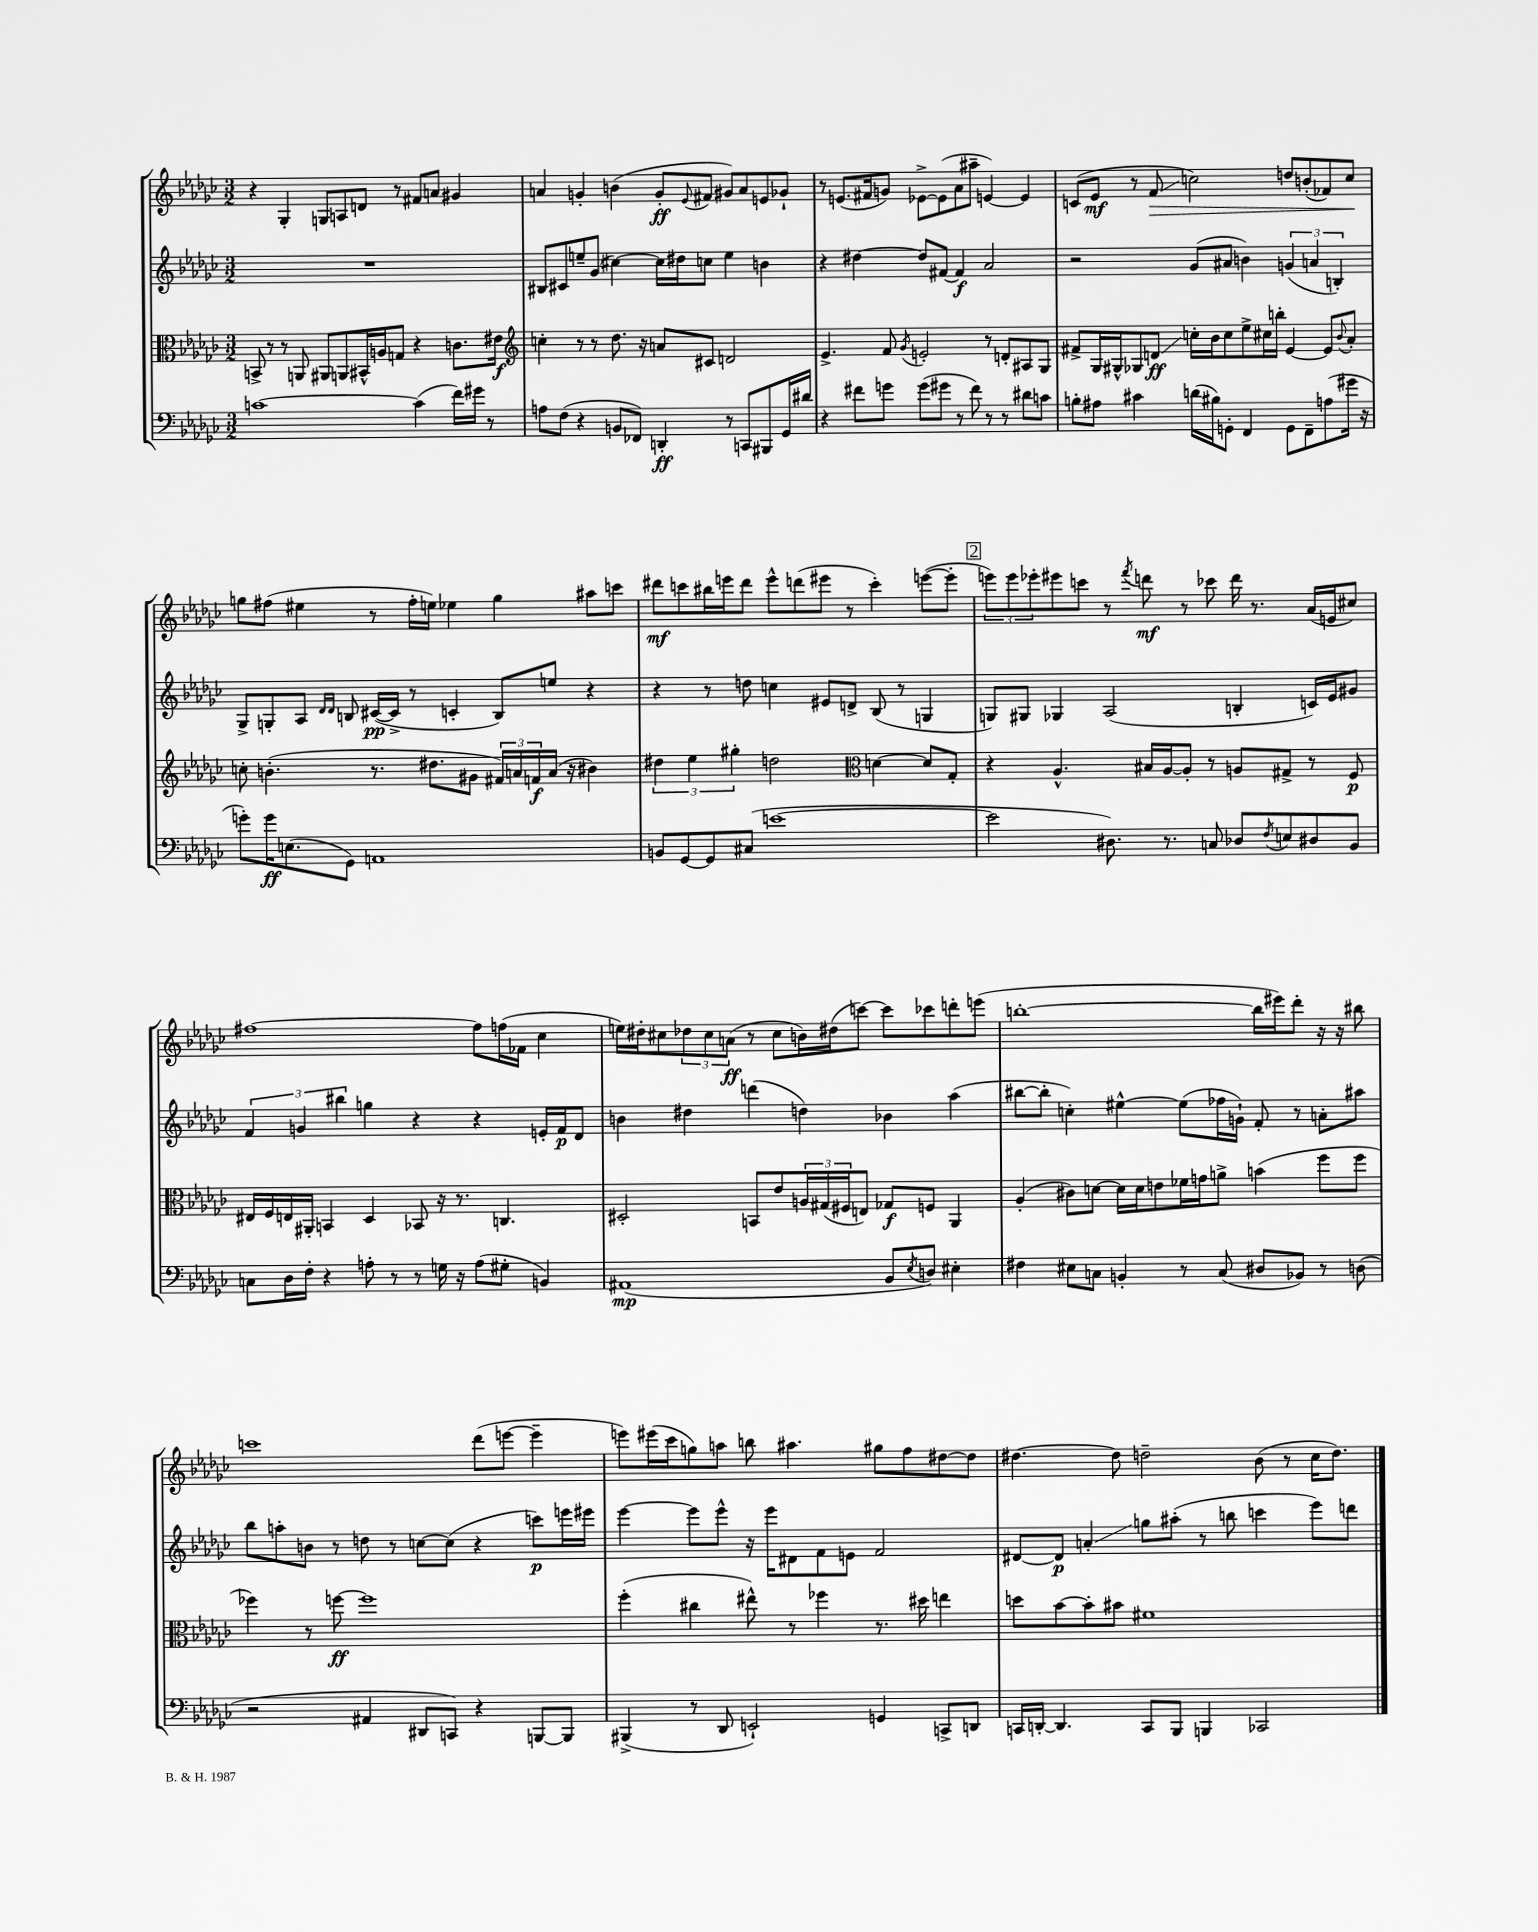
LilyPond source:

<<
\new StaffGroup <<
\new Staff = "s0" {
    \clef treble \key ges \major \numericTimeSignature \time 3/2
    r4 ges4-. g8 a8 d'8 r8 fis'8 a'8 gis'4 |
    a'4 g'4-. b'4( g'8-.\ff \appoggiatura { ees'8 } fis'8 gis'8) a'8 e'8 ges'8-! |
    r8 e'8.( fis'16 g'8) ees'8~-> ees'8( aes'8 ais''8-- e'4~) e'4 |
    c'8( ees'8\mf r8 f'8\glissando\> c''2) d''8 b'8-.( fes'8) c''8\! |
    g''8 fis''8( eis''4 r8 fis''16-. e''16) ees''4 g''4 ais''8 c'''8 |
    dis'''8\mf c'''8 bis''16 e'''16 dis'''8 e'''8-^ d'''8( eis'''8 r8 c'''4-.) e'''8~( e'''8-. |
    \mark \markup { \box "2" } \tuplet 3/2 { e'''8) e'''8 ees'''8-. } eis'''8 c'''8 r8 \acciaccatura { f'''8 } d'''8\mf r8 ces'''8 d'''16 r8. aes'16( e'16 cis''8) |
    fis''1~ fis''8 f''16( fes'16 ces''4 |
    e''16) dis''16-. cis''8 \tuplet 3/2 { des''8 cis''8 a'8\ff( } r8 cis''8 b'16) dis''16( c'''8~) c'''8 ces'''8 d'''8-. e'''8( |
    b''1~-. b''16 eis'''16) des'''8-. r16 r16 bis''8 |
    c'''1 des'''8( e'''8~ e'''4-- |
    e'''8) eis'''16( ces'''16 g''8) a''8 b''8 ais''4. gis''8 f''8 dis''8~ dis''8 |
    dis''4.~ dis''8 d''2-- bes'8( r8 ces''16 d''8.) \bar "|." |
}
\new Staff = "s1" {
    \clef treble \key ges \major \numericTimeSignature \time 3/2
    R1. |
    bis8 cis'8 e''8-- ges'8( cis''4~) cis''16 dis''16 c''8 e''4 b'4 |
    r4 dis''4~ dis''8 fis'8~ fis'4\f aes'2 |
    r2 ges'8( ais'8 b'4) \tuplet 3/2 { g'4( a'4 b4-.) } |
    ges8-> g8-. aes8 \grace { des'16 des'16 } b8 cis'16~\pp( cis'16-> r8 c'4-. b8) e''8 r4 |
    r4 r8 d''8 c''4 eis'8 d'8-> bes8( r8 g4 |
    \mark \markup { \box "2" } g8) gis8 ges4 aes2( b4-. c'16) ees'16 gis'8 |
    \tuplet 3/2 { f'4 g'4 bis''4 } g''4 r4 r4 e'16-. f'16\p des'8 |
    b'4 dis''4 d'''4( d''4) bes'4 aes''4( |
    bis''8~ bis''8-. c''4-.) eis''4~-^ eis''8( fes''16 g'16-!) f'8-. r8 a'8-. ais''8 |
    bes''8 a''8-. b'8 r8 d''8 r8 c''8~ c''8( r4 c'''8\p) e'''16 eis'''16 |
    ees'''4~ ees'''8 ees'''8-^ r16 ees'''16 dis'8 f'8 e'8 f'2 |
    dis'8~ dis'8\p a'4-.\glissando g''8 ais''8-.( r8 b''8 c'''4 ees'''8) d'''8 \bar "|." |
}
\new Staff = "s2" {
    \clef alto \key ges \major \numericTimeSignature \time 3/2
    b,8-> r8 r8 a,8 ais,8 a,8 bis,16-^ a16 g8 r4 c'8. eis'16\f |
    \clef treble c''4-. r8 r8 des''8. r16 a'8 cis'8 d'2 |
    ees'4.-> f'8 \acciaccatura { ges'8 } e'2-. r8 d'8-. ais8 ges8 |
    fis'8-> ges16 gis16-^ ges8 d'8\glissando\ff c''16-. bes'16 c''8 ees''8-> cis''16 b''16-. ees'4~ ees'8 \appoggiatura { bes'8 } aes'8-. |
    c''8-. b'4.-.( r8. dis''8. gis'8 \tuplet 3/2 { fis'16) a'16 f'16\f } a'16( r16 bis'4) |
    \tuplet 3/2 { dis''4 ees''4 gis''4-. } d''2 \clef alto d'4~ d'8 ges8-. |
    \mark \markup { \box "2" } r4 aes4.-^ bis16 aes16~ aes8-. r8 a8 gis8-> r8 f8\p |
    eis16 f16 e16 ais,16-. b,4 des4 bes,8 r16 r8. c4. |
    dis2-. b,8 ees'8 \tuplet 3/2 { a16 gis16( fis16 } e8) ges8\f f8 aes,4 |
    aes4-.( cis'8) d'8~ d'16 d'16 e'8 fes'16 g'16 a'8-> b'4( f''8 f''8 |
    fes''4) r8 f''8~\ff f''1 |
    f''4-.( cis''4 eis''8-^) r8 fes''4 r8. dis''16 e''4 |
    d''8 bes'8~ bes'8-. bis'8 fis'1 \bar "|." |
}
\new Staff = "s3" {
    \clef bass \key ges \major \numericTimeSignature \time 3/2
    c'1~ c'4( f'16) gis'16 r8 |
    a8 f8( r4 b,8 fes,8) d,4-.\ff r8 c,8 bis,,8 ges,16 dis'16 |
    r4 fis'8 g'8 g'8( gis'8 r8 fis'8) r8 r8 dis'8 c'8 |
    b8-. ais8 cis'4 d'16( bis16) g,8-. f,4 g,8 f,8-- a8( gis'16 r16 |
    g'8-.) g'16\ff e8.( ges,8) a,1 |
    b,8 ges,8~ ges,8 cis8( e'1~ |
    \mark \markup { \box "2" } e'2 dis8.) r8. c8 des8 \acciaccatura { f8 } e8 dis8 bes,8 |
    c8 des16 f16-. r4 a8-. r8 r8 g16 r16 a8( gis8-. b,4) |
    ais,1\mp( bes,8 \acciaccatura { ees8 } d8) eis4-. |
    fis4 eis8 c8 b,4-. r8 c8( dis8 bes,8) r8 d8( |
    r2 ais,4 dis,8 c,8) r4 b,,8~ b,,8 |
    bis,,4->( r8 des,8 e,2-!) g,4 c,8-> d,8 |
    c,16 d,16~-. d,4. c,8 bes,,8 b,,4 ces,2 \bar "|." |
}
>>
>>
\layout { \context { \Score \remove "Bar_number_engraver" } }
